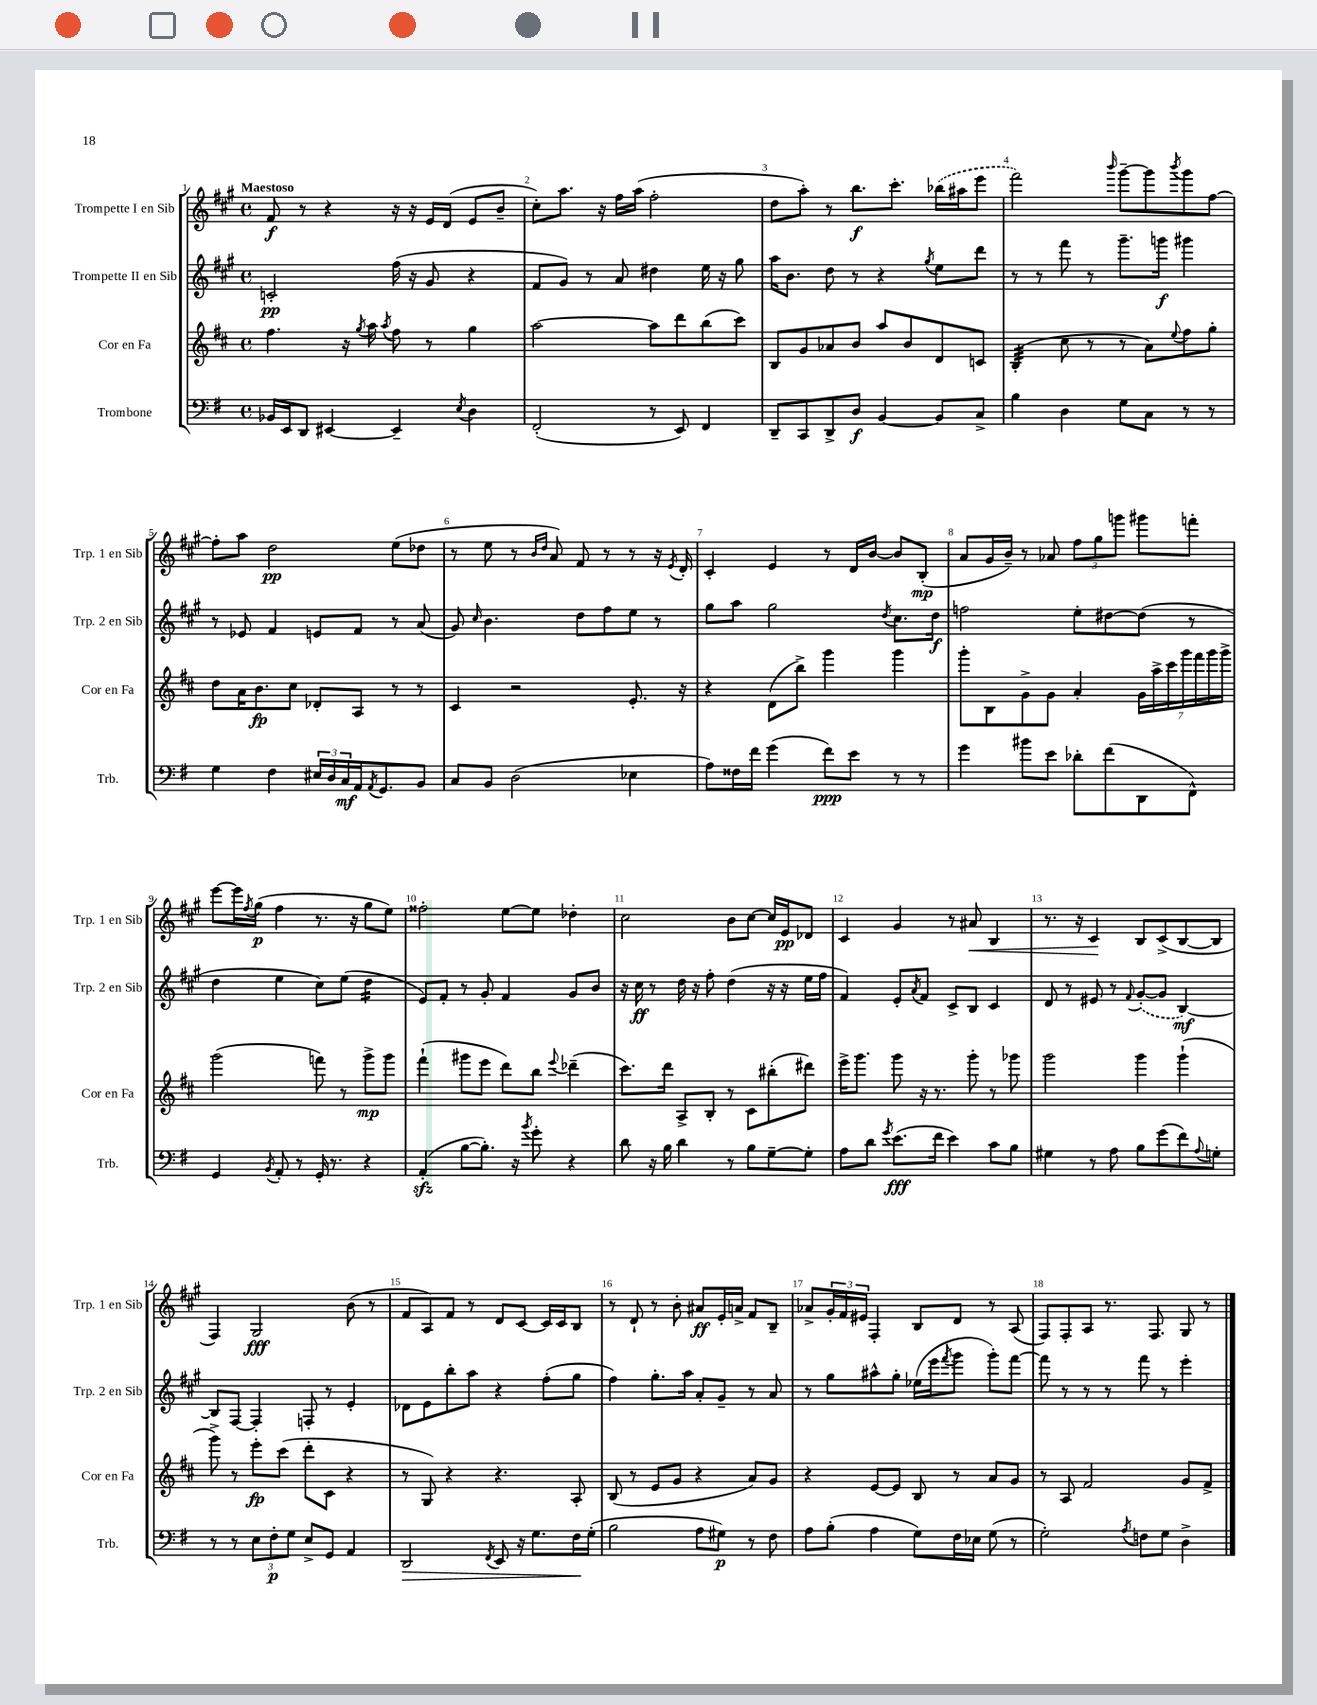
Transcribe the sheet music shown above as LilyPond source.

<<
\new StaffGroup <<
\new Staff = "s0" \with { instrumentName = "Trompette I en Sib" shortInstrumentName = "Trp. 1 en Sib" } {
    \clef treble \key a \major \defaultTimeSignature \time 4/4 \tempo "Maestoso"
    fis'8\f r8 r4 r16 r16 e'16 d'16( e'8 b'8-- |
    cis''8-.) a''8. r16 fis''16 a''16( fis''2-. |
    d''8 a''8-.) r8 b''8.\f cis'''8.-. \once \slurDashed bes''16( ais''16 e'''8 |
    fis'''2) \grace { b'''16 } gis'''8~-- gis'''8 \acciaccatura { b'''8 } gis'''8 fis''8~ |
    fis''8-. a''8 d''2\pp e''8( des''8 |
    r8 e''8 r8 \grace { b'16 d''16 } a'8) fis'8 r8 r8 r16 \acciaccatura { e'8 } d'16-. |
    cis'4-. e'4 r8 d'16 b'16~ b'8 b8-.\mp( |
    a'8 gis'16 b'16--) r8 aes'8 \tuplet 3/2 { fis''8 gis''8 g'''8 } gis'''8 f'''8-. |
    e'''8~ e'''16 \acciaccatura { fis''8 } gis''16\p( fis''4 r8. r16 gis''8 e''8) |
    fisis''2-. e''8~ e''8 des''4-. |
    cis''2 b'8 cis''8~ cis''16 e'16\pp des'8 |
    cis'4 gis'4 r8 ais'8\< b4 |
    r8. r16 cis'4\! b8 cis'8->( b8~ b8 |
    fis4) gis2\fff b'8( r8 |
    fis'8 a8) fis'8 r8 d'8 cis'8~ cis'16 cis'16 b8 |
    r8 d'8-! r8 b'8-. ais'8\ff e'16-. a'16-> fis'8 b8-- |
    aes'8-> \tuplet 3/2 { gis'16-. fis'16 eis'16 } fis4-. b8 d'8 r8 a8( |
    fis8) fis8-. a8 r8. fis8. gis8 r8 \bar "|." |
}
\new Staff = "s1" \with { instrumentName = "Trompette II en Sib" shortInstrumentName = "Trp. 2 en Sib" } {
    \clef treble \key a \major \defaultTimeSignature \time 4/4
    c'2-.\pp fis''16( r16 gis'8 r4 |
    fis'8 gis'8) r8 a'8 dis''4 e''16 r16 gis''8 |
    a''16 b'8. d''8 r8 r4 \acciaccatura { gis''8 } e''8 d'''8 |
    r8 r8 fis'''8 r8 gis'''8.-- g'''16\f gis'''4 |
    r8 ees'8 fis'4 e'8 fis'8 r8 a'8( |
    gis'8) \grace { cis''16 } b'4. d''8 fis''8 e''8 r8 |
    gis''8 a''8 gis''2 \acciaccatura { d''8 } cis''8. d''16\f |
    f''2 e''8-. dis''8~ dis''8( r8 |
    d''4 e''4 cis''8) e''8( d''4:16 |
    e'8) fis'8-. r8 gis'8-. fis'4 gis'8 b'8 |
    r16 cis''16\ff r8 d''16 r16 fis''8-. d''4( r16 r16 e''16 fis''16 |
    fis'4) e'8-. \acciaccatura { a'8 } fis'8 cis'8-> b8 cis'4 |
    d'8 r8 eis'8 r8 \appoggiatura { fis'8 } \once \slurDashed gis'8~-.( gis'8 b4~\mf) |
    b8 fis8~ fis4-. f8-. r8 e'4-. |
    des'8 e'8 b''8-. a''8 r4 fis''8-.( gis''8 |
    fis''4) gis''8.-. a''16 a'8-. gis'8-- r8 a'8 |
    r8 gis''8 ais''8-^ gis''8-. ees''16( e'''16 \acciaccatura { fis'''8 } gis'''8 gis'''8-.) fis'''8~ |
    fis'''8 r8 r8 r8 fis'''8 r8 e'''4-. \bar "|." |
}
\new Staff = "s2" \with { instrumentName = "Cor en Fa" shortInstrumentName = "Cor en Fa" } {
    \clef treble \key d \major \defaultTimeSignature \time 4/4
    fis''4. r16 \acciaccatura { g''8 } a''16 \acciaccatura { a''8 } fis''8 r8 g''4 |
    a''2~ a''8 d'''8 b''8( cis'''8) |
    b8 g'8 aes'8 b'8 a''8 b'8 d'8 c'8 |
    b4:32-.( cis''8 r8 r8 a'8) \appoggiatura { e''8 } fis''8 g''8-. |
    d''8 a'16 b'8.\fp cis''8 des'8-. a8 r8 r8 |
    cis'4 r2 e'8.-. r16 |
    r4 d'8( b''8->) g'''4 g'''4 |
    g'''8-. b8 g'8-> g'8 a'4-. \tuplet 7/4 { g'16 a''16-> cis'''16 g'''16 fis'''16 g'''16 g'''16-> } |
    g'''2( f'''8) r8 g'''8->\mp g'''8 |
    fis'''4-!( gis'''8 e'''8 d'''8) b''8 \appoggiatura { e'''8 } des'''4--( |
    cis'''8.) d'''16 a8-> b8-. r8 cis'8 bis''8-.( dis'''8) |
    e'''16-> g'''8. g'''8 r16 r8. g'''8-. r8 ges'''8 |
    g'''2 g'''4 g'''4-!( |
    g'''8->) r8 e'''8-.\fp cis'''8( d'''8-. cis'8 r4 |
    r8 g8) r4 r4. a8-. |
    b8( r8 e'8 g'8 r4 a'8) g'8 |
    r4 e'8~ e'8 b8 r8 a'8 g'8 |
    r8 a8 fis'2 g'8 fis'8-> \bar "|." |
}
\new Staff = "s3" \with { instrumentName = "Trombone" shortInstrumentName = "Trb." } {
    \clef bass \key g \major \defaultTimeSignature \time 4/4
    bes,16 e,16 d,8 eis,4~ eis,4-- \acciaccatura { e8 } d4 |
    fis,2-.( r8 e,8) fis,4 |
    d,8-- c,8 d,8-> d8\f b,4~ b,8 c8-> |
    b4 d4 g8 c8 r8 r8 |
    g4 fis4 \tuplet 3/2 { eis16 d16 c16\mf } a,16 \acciaccatura { a,8 } g,8. b,8 |
    c8 b,8 d2( ees4 |
    a8) fisis16 fis'16 g'4( fis'8\ppp) e'8 r8 r8 |
    g'4 bis'8 e'8 des'8-. fis'8( d,8 fis,8-^) |
    g,4 \acciaccatura { b,8 } a,8-. r8 g,16-. r8. r4 |
    a,4-.\sfz( b8~ b8.-.) r16 \acciaccatura { b'8 } g'8-. r4 |
    d'8 r16 b16 d'4 r8 b8 g8~-- g8-. |
    a8 d'8 \acciaccatura { g'8 } e'8.\fff( fis'16 e'4) c'8 b8 |
    gis4 r8 a8 b8 g'8( fis'8) \appoggiatura { a8 } g8-. |
    r8 r8 \tuplet 3/2 { e8 fis8-.\p g8 } e8-> g,8 a,4 |
    d,2\> \acciaccatura { fis,8 } e,8 r16 g8. fis16\! g16-.( |
    b2 a8 gis8\p) r8 fis8 |
    a8 b8-.( a4 g8) fis16 ees16 g8( r8 |
    g2-.) \acciaccatura { a8 } f8 g8 d4-> \bar "|." |
}
>>
>>
\layout { \context { \Score \override BarNumber.break-visibility = ##(#f #t #t) barNumberVisibility = #all-bar-numbers-visible } }
